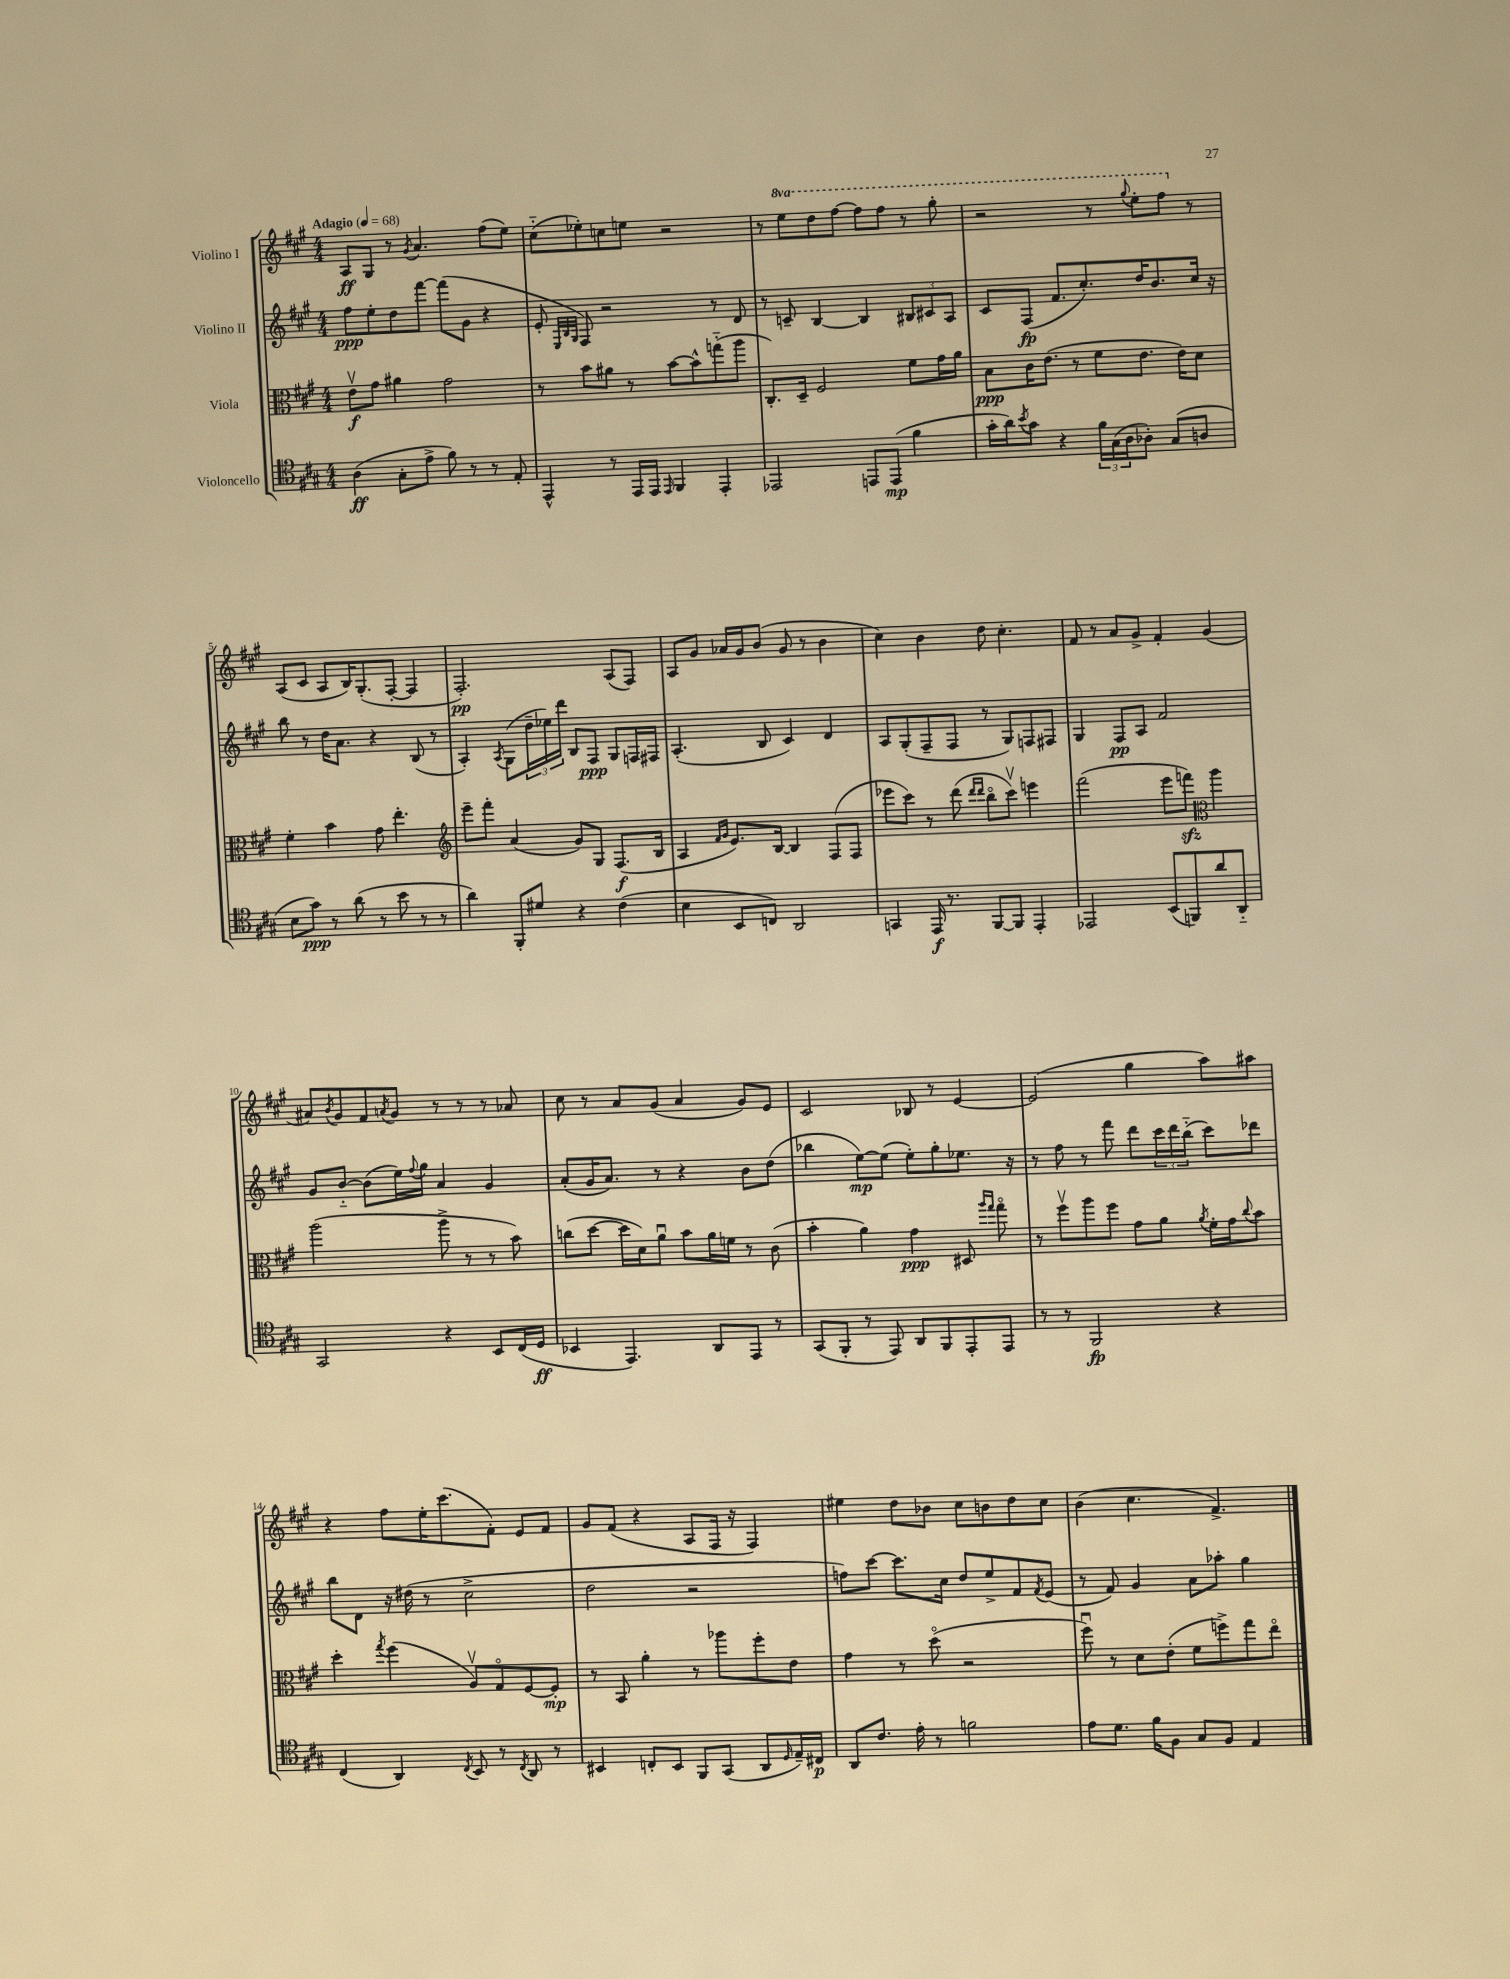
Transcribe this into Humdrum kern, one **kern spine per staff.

**kern	**kern	**kern	**kern
*staff4	*staff3	*staff2	*staff1
*clefC4	*clefC3	*clefG2	*clefG2
*k[f#c#g#]	*k[f#c#g#]	*k[f#c#g#]	*k[f#c#g#]
*M4/4	*M4/4	*M4/4	*M4/4
*MM68	*MM68	*MM68	*MM68
(4A	8ev	8ff#	8A
.	8g#	8ee'	8G#
8G#'	4a#	8dd	8r
.	.	.	8qg#
8e^	.	[8fff#	4.a
8f#)	2g#	(8fff#]	.
8r	.	8g#	.
8r	.	4r	(8ff#
8E'	.	.	8ee)
=	=	=	=
4EE^^	8r	8e'	(8cc#'~
.	.	32qqE	.
.	.	32qqB	.
.	.	32qqG#	.
.	8b	8F#)	8ee-')
8r	8a#	2r	8cc
16EE	8r	.	8ee
16EE	.	.	.
16qqEE	.	.	.
4FF#	[8b	.	2r
.	8b^^]	.	.
4EE'	(8gg'~	8r	.
.	8aa	8d	.
=	=	=	=
2EE-	8.C#')	8r	8r
.	.	8c~	8eee
.	16D~	.	.
.	2F#	[4B	8ddd
.	.	.	[8fff#
8EE	.	4B]	8fff#]
(8EE	.	.	8fff#
4f#	8f#	12B#	8r
.	.	12c#	.
.	16g#	.	8ggg#'
.	.	12A	.
.	16a	.	.
=	=	=	=
16g#'	8B	8c#	2r
16a)	.	.	.
8qb	.	.	.
8g#	16c#	(8F#	.
.	(8.e	.	.
4r	.	8.f#	.
.	8r	.	.
.	.	8.cc#')	.
24f#	8f#	.	8r
(24G#	.	.	.
24A	.	.	.
.	.	.	8qqggg#
8A-')	8.e	16dd	8eee'
.	.	8.b	.
(8G#	.	.	8fff#
.	16e)	.	.
8A	8d	16cc#	8r
.	.	16r	.
=	=	=	=
8B	4f#'	8bb	(8A
8g#)	.	8r	8c#
8r	4b	16dd	8A
.	.	8.a	.
(8a	.	.	16B)
.	.	.	(8.G#'
8r	8g#	4r	.
8b	4.ee'	.	[8F#'
8r	.	(8B	4F#]
8r	.	8r	.
=	=	=	=
*	*clefG2	*	*
4a)	8eee~	4A')	2.F#')
.	8fff#'	.	.
.	.	8qA	.
8FF#'	(4a	(8G#	.
8d#	.	24dd~	.
.	.	24ee-)	.
.	.	24ddd	.
4r	8g#)	8B	.
.	8G#	8F#	.
(4c#	(8.F#	8G#	(8A
.	.	16F	8F#)
.	16B	16F#	.
=	=	=	=
4B	4A	(4.A'	8A
.	.	.	8g#
.	16qqf#	.	.
.	16qqg#	.	.
8BB	8.e)	.	16a-
.	.	.	16g#
8C)	.	8B	(8b
.	[16B	.	.
2AA	4B]	4c#)	8g#
.	.	.	8r
.	(8F#	4d	4b
.	8F#	.	.
=	=	=	=
4GG	8eee-	8A	4cc#)
.	8ccc#)	(8G#'	.
16EE	8r	8F#~	4b
8.r	.	.	.
.	(8ddd	8F#	.
.	16qqddd	.	.
.	16qqddd	.	.
[8FF#	8bbo	8r	8dd
8FF#]	8ccc#v)	8G#)	4.cc#'
4EE'	4eee	8F	.
.	.	8F#	.
=	=	=	=
2EE-	(2fff#	4G#	8f#
.	.	.	8r
.	.	8F#	8a
.	.	8A	8g#^
(8BB	8eee	2f#	4f#'
8FF)	8fff)	.	.
*	*clefC3	*	*
8a	4aa	.	(4g#
8AA'~	.	.	.
=	=	=	=
2GG#	(2aa	8g#	8a#)
.	.	.	8qb
.	.	[8b'~	8g#
.	.	(8b]	8f#
.	.	.	8qa
.	.	16ee)	8g#
.	.	8qqff#	.
.	.	16gg#	.
4r	8aa^	4a	8r
.	8r	.	8r
8BB	8r	4g#	8r
(16C#	8b)	.	8a-
16D	.	.	.
=	=	=	=
4BB-	(8cc	(8a'	8cc#
.	[8dd	16g#	8r
.	.	8.a)	.
4.EE)	16dd]	.	8a
.	16d)	.	.
.	8au	8r	(8g#
.	8b	4r	4a
8AA	16a	.	.
.	16f	.	.
8EE	8r	8b	8g#)
8r	(8c#	(8dd	8e
=	=	=	=
(8GG#	4b'	4bb-	2c#
8FF#'	.	.	.
8r	4a)	[8ee)	.
8EE)	.	(8ee]	.
8AA	4g#	8ee')	8B-
8FF#	.	8gg#'	8r
8EE'	8D#	8.ee-	[4e
.	16qqaa	.	.
.	16qqgg#	.	.
8EE	8gg#o	.	.
.	.	16r	.
=	=	=	=
8r	8r	8r	(2e]
8r	8ff#v	8ff#	.
2FF#	8aa	8r	.
.	8ff#	8fff#	.
.	8g#	8ddd	4gg#
.	8a	24ccc#	.
.	.	24ddd	.
.	.	(24bb'~	.
.	8qa	.	.
4r	16f#'	8ccc#)	8aa)
.	16g#	.	.
.	8qqcc#	.	.
.	8b	8ddd-	8aa#
=	=	=	=
(4C#	4dd'	8bb	4r
.	.	8d	.
.	8qgg#	.	.
4AA)	(4ff#	16r	8ff#
.	.	(16dd#	.
.	.	8r	16ee'
.	.	.	(8.ccc#
8qC#	.	.	.
8BB	8Av)	2cc#^	.
8r	8G#o	.	8f#')
8qC#	.	.	.
8AA	[8F#	.	8e
8r	8F#']	.	8f#
=	=	=	=
4BB#	8r	2dd	8g#
.	8BB	.	(8f#
8C'	4a'	.	4r
8BB#	.	.	.
8FF#	8r	2r	8A
(8GG#	8aa-	.	16F#
.	.	.	16r
8AA	8ff#'	.	4F#)
16qqD	.	.	.
16E~)	8e	.	.
16C#	.	.	.
=	=	=	=
8AA	4g#	8ff)	4ee#
8.c#	.	[8ccc#	.
.	8r	8.ccc#]	8dd
16e'	.	.	.
8r	(8ddo	.	8b-
.	.	16cc#	.
2f	2r	8dd	8cc#
.	.	8ee^	8b
.	.	8f#	8dd
.	.	8qf#	.
.	.	(8e	8cc#
=	=	=	=
8e	8ff#u)	8r	(4b
8.d	8r	8f#)	.
.	8d	4g#	4.cc#
16f#	.	.	.
8F#	(8e'	.	.
8G#	8f#	8a	.
8F#	8ff^)	8aa-'	4.f#^)
4E	8gg#	4gg#	.
.	8eeo	.	.
==	==	==	==
*-	*-	*-	*-
